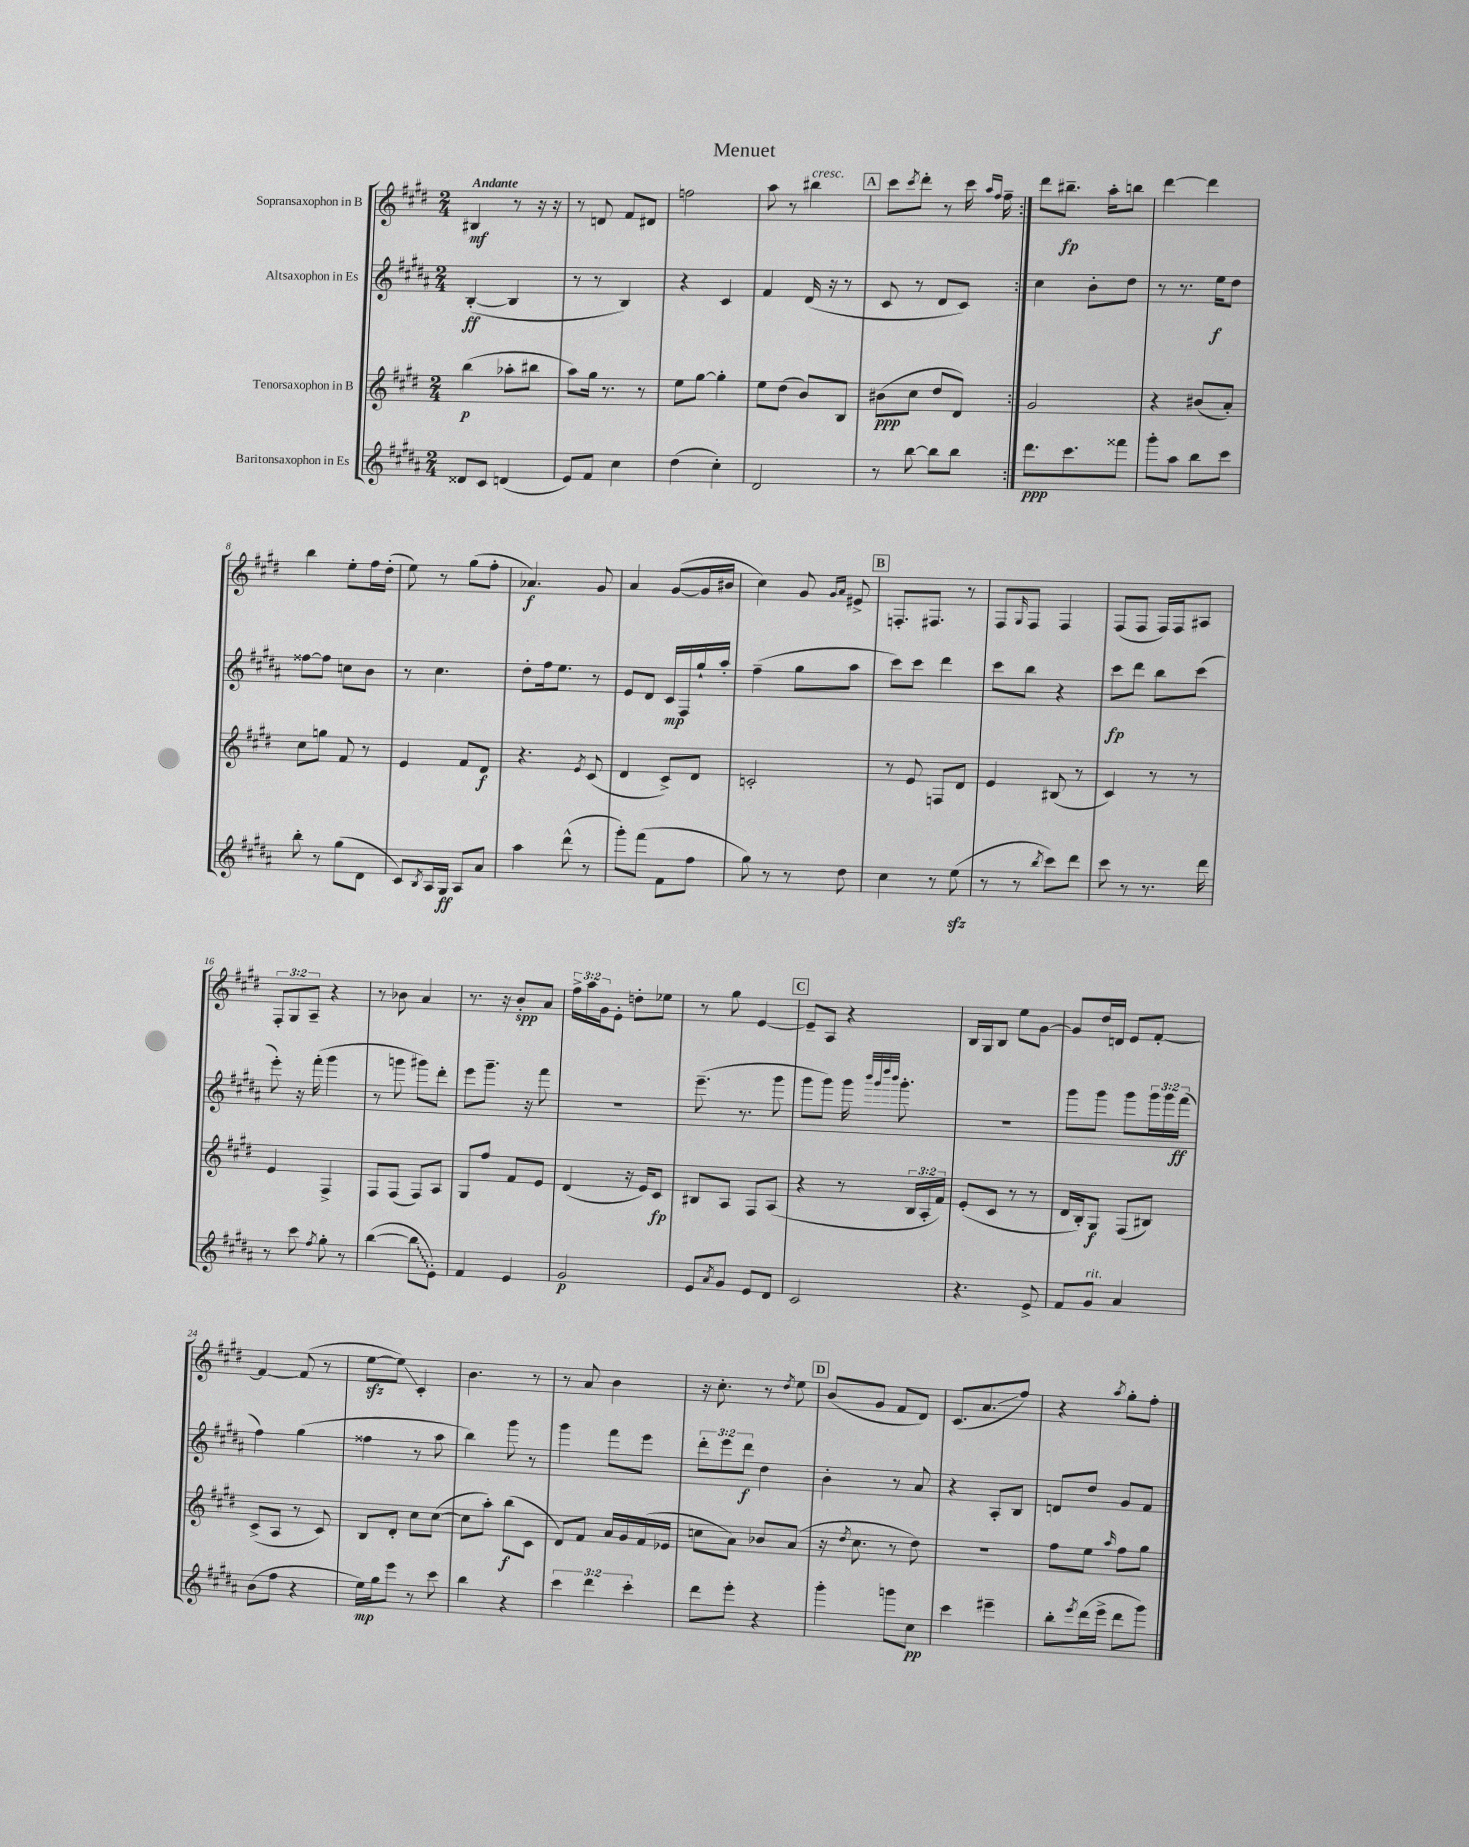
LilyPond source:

\header { title = "Menuet" }
<<
\new StaffGroup <<
\new Staff = "s0" \with { instrumentName = "Sopransaxophon in B" } {
    \clef treble \key e \major \numericTimeSignature \time 2/4 \override Staff.TupletNumber.text = #tuplet-number::calc-fraction-text \tempo "Andante"
    \repeat volta 2 { bis4\mf r8 r16 r16 |
    r8 d'8 fis'8 dis'8 |
    f''2 |
    a''8 r8 bis''4^\markup { \italic "cresc." } |
    \mark \markup { \box "A" } cis'''8 \acciaccatura { cis'''8 } dis'''8-. r8 cis'''16 \grace { a''16 fis''16 } fis''16-- | }
    dis'''8 bis''8.--\fp a''16-. b''8 |
    dis'''4~ dis'''4 |
    b''4 e''8-. fis''16 dis''16-.( |
    e''8) r8 gis''8( fis''8-. |
    aes'4.\f) gis'8 |
    a'4 gis'8~( gis'16 bis'16 |
    cis''4) gis'8 \grace { gis'16 a'16 } eis'8-> |
    \mark \markup { \box "B" } f8.-. fis8. r8 |
    fis8 \grace { gis16 } fis8 fis4 |
    fis8( fis8 fis16) fis16 ais8 |
    \tuplet 3/2 { fis8-. gis8 a8-- } r4 |
    r8 bes'8 a'4 |
    r8. r16 b'8-.\spp a'8 |
    \tuplet 3/2 { fis''16-> a''16 gis'16 } e'8-. d''8-. ees''8 |
    r8 gis''8 e'4~ |
    \mark \markup { \box "C" } e'8-- a8 r4 |
    b16 gis16 b8 e''8 gis'8~ |
    gis'8 dis''16 d'16 e'8 fis'8~-. |
    fis'4~ fis'8( r8 |
    e''8~\sfz e''8\glissando) cis'4-. |
    b'4. r8 |
    r8 a'8 b'4 |
    r16 cis''8.-. r8 \acciaccatura { dis''8 } e''8 |
    \mark \markup { \box "D" } b'8( gis'8 fis'8 dis'8) |
    cis'8.( a'8.\glissando fis''8) |
    r4 \acciaccatura { a''8 } gis''8-. fis''8-. \bar "|." |
}
\new Staff = "s1" \with { instrumentName = "Altsaxophon in Es" } {
    \clef treble \key b \major \numericTimeSignature \time 2/4 \override Staff.TupletNumber.text = #tuplet-number::calc-fraction-text
    \repeat volta 2 { b4~-.\ff( b4 |
    r8 r8 b4) |
    r4 cis'4 |
    fis'4 dis'16( r16 r8 |
    \mark \markup { \box "A" } cis'8 r8 dis'8 cis'8) | }
    cis''4 b'8-. dis''8 |
    r8 r8. e''16\f dis''8 |
    fisis''8~ fisis''8 c''8 b'8 |
    r8 cis''4. |
    dis''8-. fis''16 e''8. r8 |
    e'8 dis'8 cis'16\mp fis16 gis''16-! ais''16-. |
    fis''4--( gis''8 ais''8 |
    \mark \markup { \box "B" } cis'''8) cis'''8 dis'''4 |
    cis'''8 b''8 r4 |
    cis'''8\fp dis'''8 b''8 cis'''8( |
    e'''8-.) r16 fis'''16-.( gis'''4 |
    r8 g'''8 gis'''8) dis'''8-. |
    e'''8 gis'''8.-- r16 fis'''8 |
    R2 |
    e'''8.--( r8. gis'''8 |
    \mark \markup { \box "C" } gis'''8 gis'''8) gis'''16 \grace { b'''32 gis'''32 dis''''32 b'''32 } gis'''8.-. |
    R2 |
    gis'''8 gis'''8 gis'''8 \tuplet 3/2 { gis'''16 gis'''16 fis'''16\ff( } |
    fis''4) gis''4( |
    fisis''4 r8 ais''8 |
    b''4) gis'''8 r8 |
    gis'''4 fis'''8 e'''8 |
    \tuplet 3/2 { dis'''8-. e'''8 dis'''8\f } dis''4 |
    \mark \markup { \box "D" } b'4-. r8 ais'8 |
    r4 ais8-. b8 |
    d'8 dis''8 gis'8 fis'8 \bar "|." |
}
\new Staff = "s2" \with { instrumentName = "Tenorsaxophon in B" } {
    \clef treble \key e \major \numericTimeSignature \time 2/4 \override Staff.TupletNumber.text = #tuplet-number::calc-fraction-text
    \repeat volta 2 { b''4\p( aes''8-. bis''8 |
    a''8) gis''16 r8. r8 |
    e''8 gis''8~ gis''4-. |
    e''8 dis''8( b'8) b8 |
    \mark \markup { \box "A" } bis'8\ppp( cis''8 dis''8 dis'8) | }
    gis'2 |
    r4 bis'8( a'8-.) |
    cis''8 g''8 fis'8 r8 |
    e'4 fis'8 dis'8\f |
    r4. \acciaccatura { e'8 } cis'8( |
    dis'4 cis'8->) dis'8 |
    c'2-. |
    \mark \markup { \box "B" } r8 e'8 f8 dis'8 |
    e'4 bis8( r8 |
    cis'4) r8 r8 |
    e'4 fis4-> |
    fis8 fis8( fis8) a8 |
    gis8 fis''8 fis'8 e'8 |
    dis'4( r16 e'16) cis'8\fp |
    bis8 a8 fis8 a8( |
    \mark \markup { \box "C" } r4 r8 \tuplet 3/2 { b16 a16-. fis'16) } |
    e'8-.( cis'8 r8 r8 |
    dis'16 b16-.) gis8\f fis8( bis8) |
    cis'8->( a8 r8 cis'8) |
    b8 dis'8-. cis''8 cis''8~( |
    cis''8 a''8-.) b''8\f( cis'8 |
    dis'8) fis'8 a'16 gis'16 fis'16( ees'16 |
    c''8 a'8) bes'8 a'8( |
    \mark \markup { \box "D" } r16 \acciaccatura { dis''8 } cis''8. r8 dis''8) |
    R2 |
    fis''8 e''8 \grace { a''16 } fis''8 gis''8 \bar "|." |
}
\new Staff = "s3" \with { instrumentName = "Baritonsaxophon in Es" } {
    \clef treble \key b \major \numericTimeSignature \time 2/4 \override Staff.TupletNumber.text = #tuplet-number::calc-fraction-text
    \repeat volta 2 { disis'8 cis'8 d'4( |
    e'8) fis'8 cis''4 |
    dis''4( cis''4-.) |
    dis'2 |
    \mark \markup { \box "A" } r8 b''8~ b''8 b''8 | }
    dis'''8.\ppp cis'''8. fisis'''8 |
    gis'''8-. ais''8 b''8 cis'''8 |
    b''8-. r8 gis''8( dis'8 |
    cis'8) \acciaccatura { b8 } ais16 gis16\ff ais8 ais'8 |
    ais''4 dis'''8-^( r8 |
    gis'''8-.) fis'''8( fis'8 fis''8 |
    gis''8) r8 r8 dis''8 |
    \mark \markup { \box "B" } cis''4 r8 e''8\sfz( |
    r8 r8 \acciaccatura { b''8 } cis'''8) dis'''8 |
    cis'''8 r8 r8. dis'''16 |
    r8 cis'''8 \acciaccatura { fis''8 } gis''8-. r8 |
    b''4~( \once \override Glissando.style = #'zigzag b''8\glissando e'8-.) |
    fis'4 e'4 |
    gis'2\p |
    e'8 \acciaccatura { ais'8 } gis'8 e'8 dis'8 |
    \mark \markup { \box "C" } cis'2 |
    r4. e'8-> |
    fis'8 gis'8^\markup { \italic "rit." } ais'4 |
    b'8( fis''8 r4 |
    e''16\mp) gis''16 e'''8 r8 cis'''8 |
    b''4 r4 |
    \tuplet 3/2 { cis'''4 dis'''4 cis'''4-. } |
    dis'''8 e'''8-. r4 |
    \mark \markup { \box "D" } gis'''4-. g'''8 cis''8\pp |
    cis'''4 eis'''4-- |
    b''8-. \acciaccatura { e'''8 } dis'''16( e'''16-> dis'''8 gis'''8) \bar "|." |
}
>>
>>
